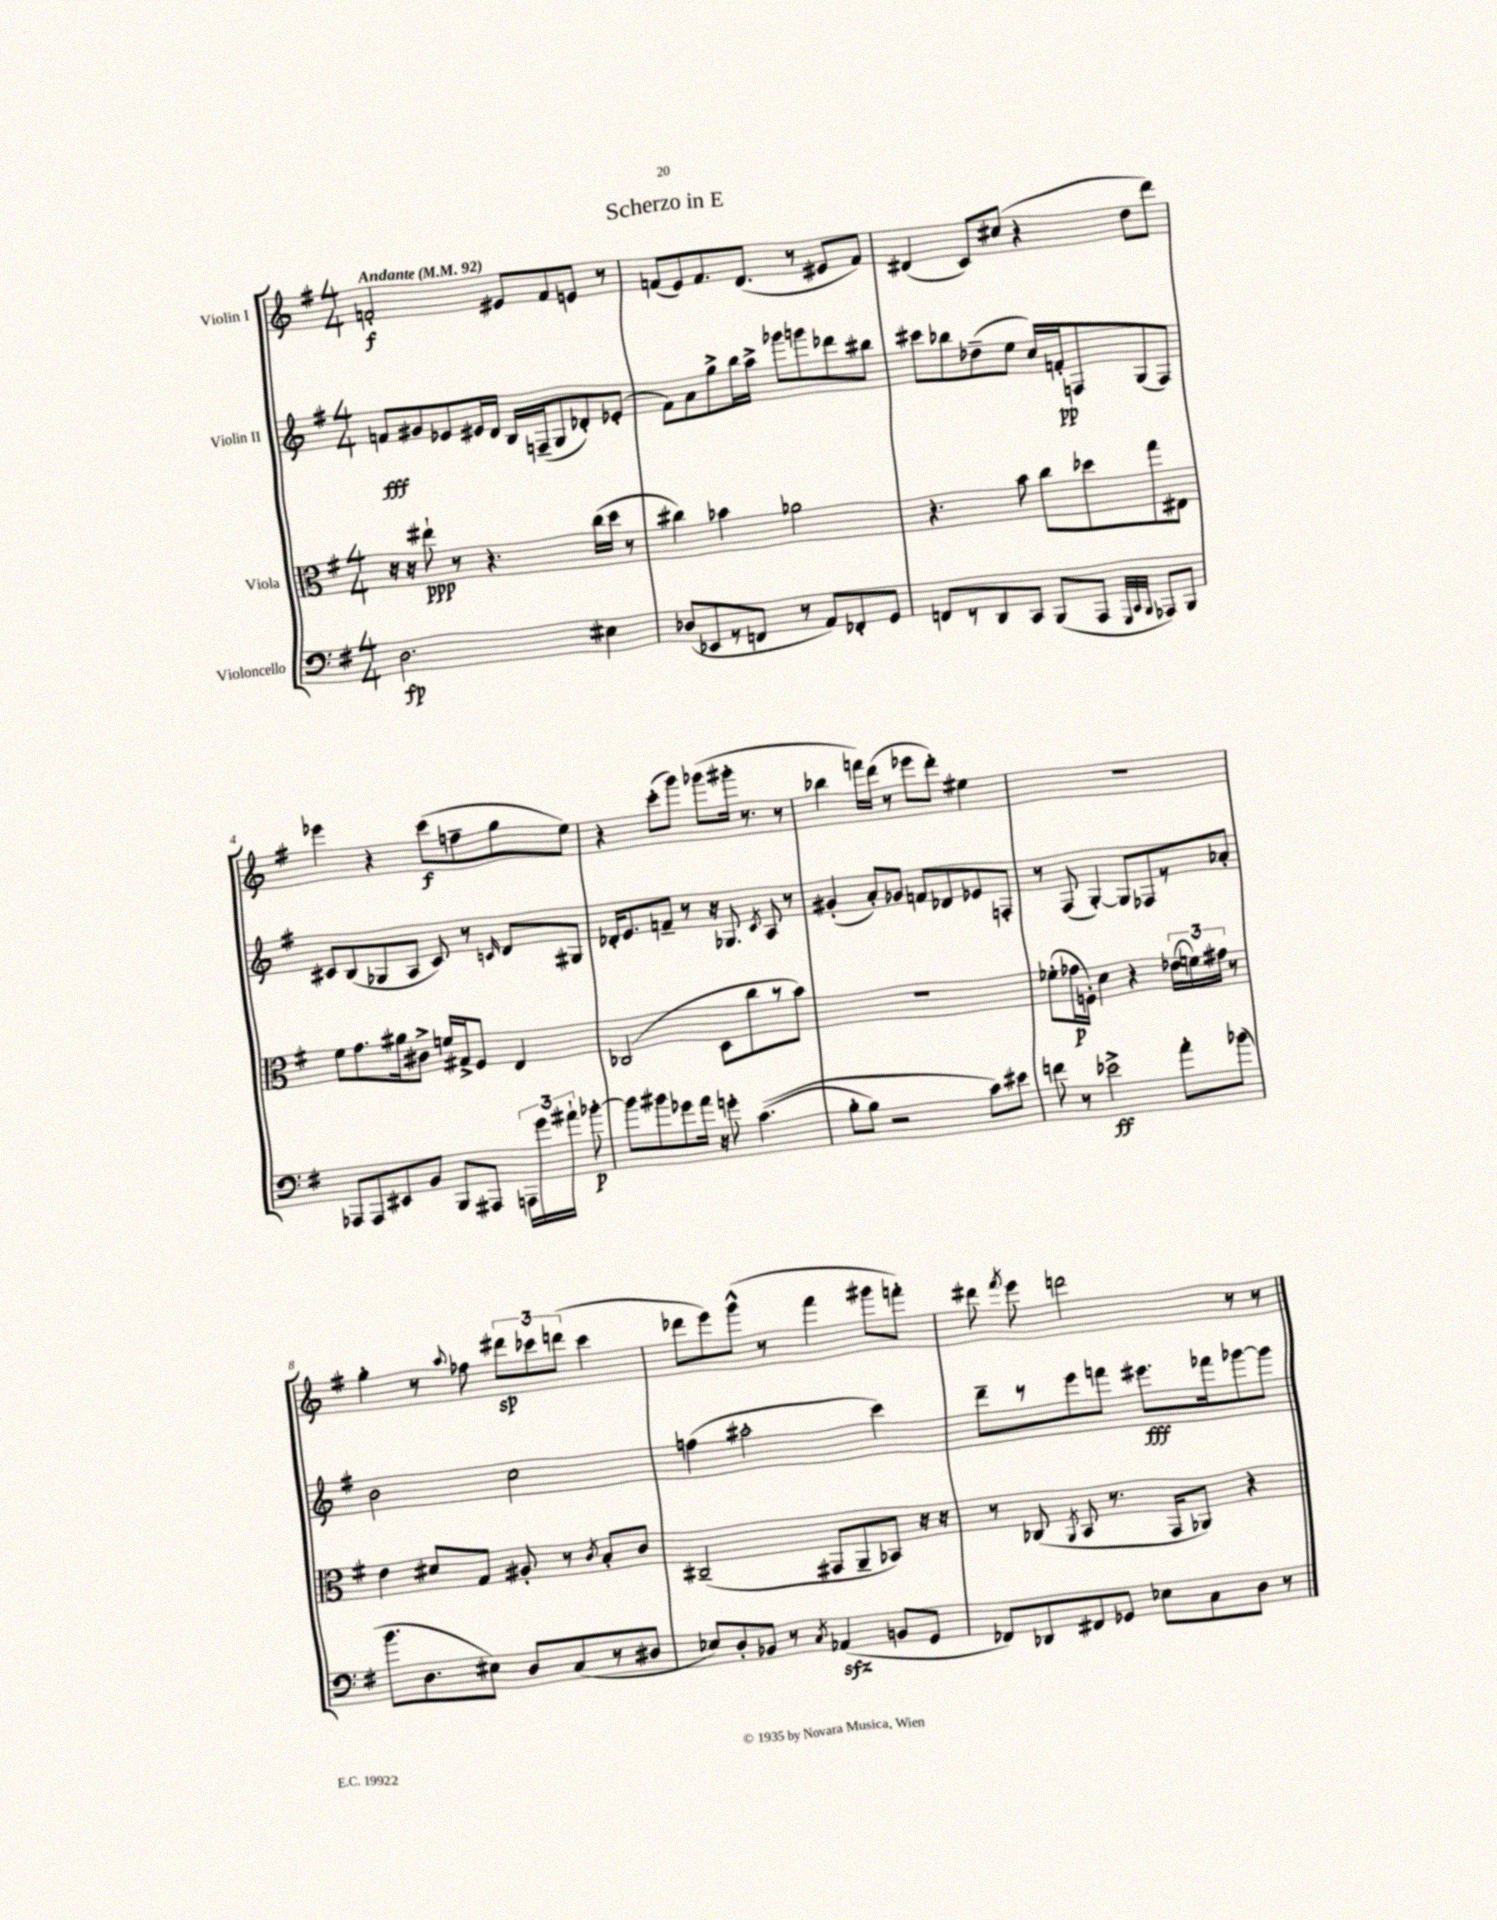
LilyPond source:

\header { title = "Scherzo in E" }
<<
\new StaffGroup <<
\new Staff = "s0" \with { instrumentName = "Violin I" } {
    \clef treble \key g \major \numericTimeSignature \time 4/4 \tempo "Andante" 4 = 92
    \autoBeamOff f'2-.\f eis'8[ f'8 e'8] r8 |
    f'8[( e'8) f'8. d'8.]( r8 eis'8[ f'8]) |
    dis'4( c'8[) cis''8]( r4 d''8[ d'''8]) |
    ees'''4 r4 c'''8[\f( f''8-- g''8 e''8]) |
    r4 c'''8[-.( g'''8]) ges'''8[( gis'''16]-. r8. r8 |
    bes''4 f'''16[) d'''16]( r8 ees'''8[ d'''8]-.) eis''4 |
    R1 |
    g''4-. r8 \appoggiatura { a''8 } fes''8 \tuplet 3/2 { dis'''8[\sp ces'''8 d'''8]( } ces'''4 |
    des'''8[ e'''8) g'''8]-^( r8 fis'''4 gis'''8[ f'''8]-.) |
    dis'''8 \acciaccatura { fis'''8 } e'''8 d'''2 r8 r8 \bar "|." |
}
\new Staff = "s1" \with { instrumentName = "Violin II" } {
    \clef treble \key g \major \numericTimeSignature \time 4/4
    \autoBeamOff f'8[\fff gis'8 ees'8 eis'16 d'16] b16[ f16--( g8 des'8-.) ees'8]-.( |
    fis'8[) a'8 g''8-> b''16 a''16]-> ges'''8[ g'''8 des'''8 bis''8] |
    cis'''8[ bes''8 des''8--( e''8] c''16[) f'16-.\pp f8 g8( f8]) |
    cis'8[ b8( ges8 a8] cis'8) r8 \grace { c'16 } d'8[ gis8] |
    des'16[-. e'8. f'8]-- r8 r16 ges8. \acciaccatura { c'8 } a8 r8 |
    gis'4-.( a'8[-.) ges'8] f'8[ des'8 ees'8 f8]-. |
    r8 fis8( g4~-.) g8[ fes8 r8 aes'8]-. |
    b'2 c''2 |
    f''4( ais''2-. c'''4) |
    d'''8[-- r8 e'''8 f'''8] eis'''8.[\fff fes'''16 ges'''8~ ges'''8] \bar "|." |
}
\new Staff = "s2" \with { instrumentName = "Viola" } {
    \clef alto \key g \major \numericTimeSignature \time 4/4
    \autoBeamOff r16 r16 eis''8-!\ppp r8 r4. c''16[( d''16] r8 |
    cis''4) bes'4 aes'2 |
    r4. b'8 c''8[ des''8 g''8 eis8] |
    fis'8[ g'8. ais'16 cis'8]-> f'16[ gis16-> fis8] e4 |
    ces2( d8[ c''8 r8 b'8]) |
    R1 |
    fes'8[-.( ges'16\p f16]-.) d'4 r4 \tuplet 3/2 { ees'16[( f'16) gis'16] } r8 |
    e'4 dis'8[ g8] ais8-. r8 \acciaccatura { c'8 } b8[-. c'8] |
    cis2--( gis,8[ a,8-- bes,8]) r16 r16 |
    r8 ces8( \acciaccatura { a,8 } b,8 r8. g,16[ aes,8]) r4 \bar "|." |
}
\new Staff = "s3" \with { instrumentName = "Violoncello" } {
    \clef bass \key g \major \numericTimeSignature \time 4/4
    \autoBeamOff d2.\fp eis4 |
    des8[( ees,8 r8 f,8] r8 a,8[) fes,8-. g,8] |
    f,8[ r8 d,8 c,8] b,,8[( a,,8] \grace { g,,32[ c,32 b,,32] } aes,,8[) b,,8] |
    aes,,8[ aes,,8 eis,8 b,8] b,,8[ ais,,8] \tuplet 3/2 { a,,16[ g'16 ais'16]-! } bes'8~-.\p |
    bes'8[ bis'8 ges'8 a'16] r16 g'8-. c'4.(\( |
    b8[-. b8]) r2 c'8[\) eis'8] |
    f'8 r8 ees'2->\ff a'8[-. bes'8]( |
    b'8.[ d8. eis8]) d8[ c8( r8 dis8] |
    ees8[) d8-. bes,8] r8 \acciaccatura { c8 } aes,4\sfz( b,8[ g,8] |
    fes,8[) des,8 fis,8 ges,8] ees8[ c8 d8] r8 \bar "|." |
}
>>
>>
